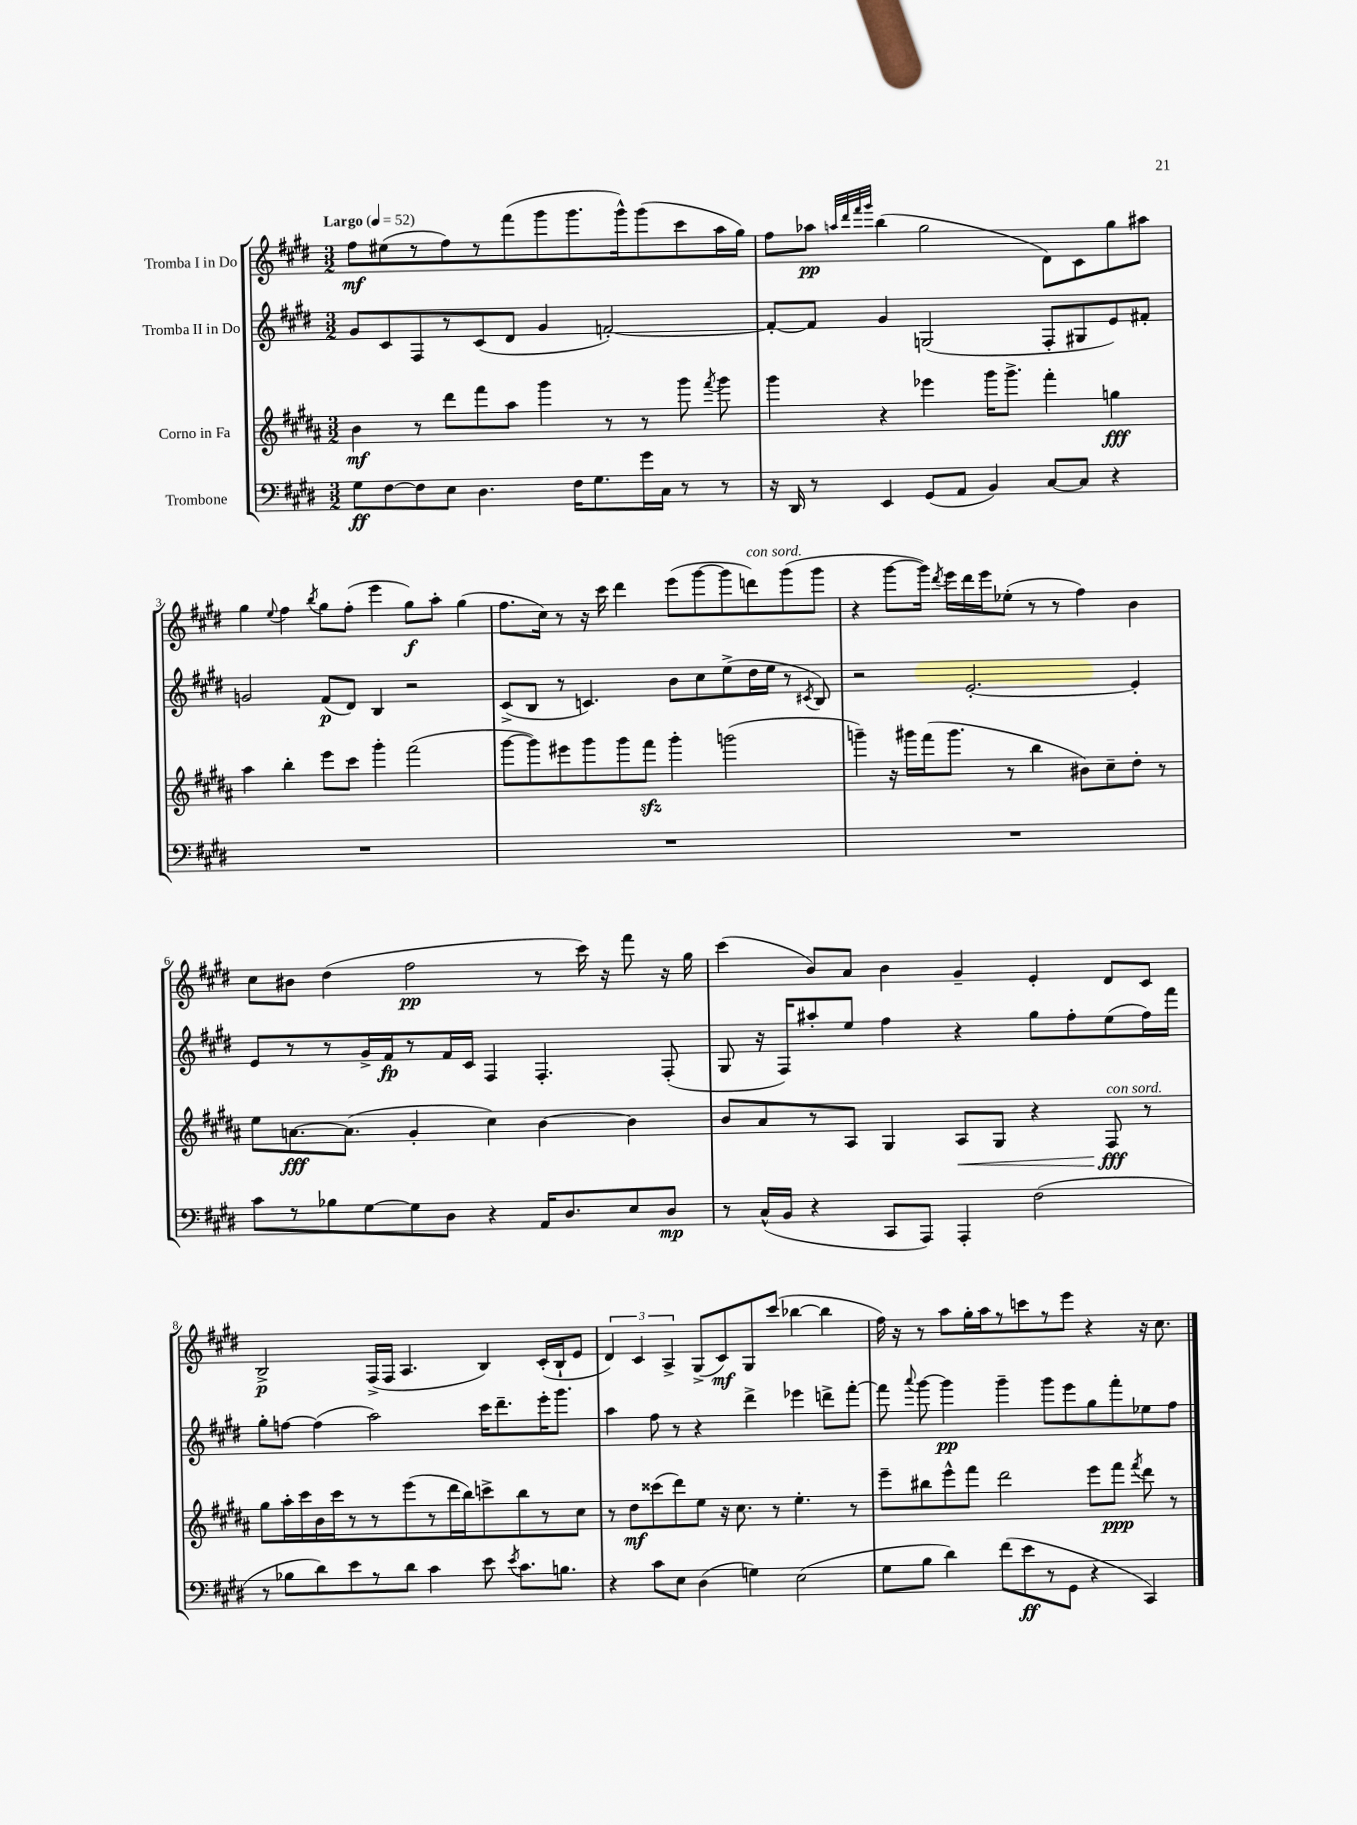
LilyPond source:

<<
\new StaffGroup <<
\new Staff = "s0" \with { instrumentName = "Tromba I in Do" } {
    \clef treble \key e \major \numericTimeSignature \time 3/2 \tempo "Largo" 4 = 52
    \autoBeamOff fis''8[\mf eis''8( r8 fis''8) r8 fis'''8( gis'''8 gis'''8. gis'''16-^) gis'''8( cis'''8 a''16 gis''16]) |
    fis''8[ aes''8]\pp \grace { a''32[ dis'''32 fis'''32 gis'''32] } b''4( gis''2 dis'8[) cis'8 gis''8 ais''8] |
    gis''4 \appoggiatura { e''8 } fis''4 \acciaccatura { b''8 } gis''8[ fis''8]-.( e'''4 gis''8[\f) a''8]-. gis''4( |
    fis''8.[ cis''16]) r8 r16 cis'''16 dis'''4 e'''8[( gis'''8~ gis'''8 d'''8^\markup { \italic "con sord." }) gis'''8( gis'''8] |
    r4 gis'''8[~ gis'''16]) \acciaccatura { dis'''8 } e'''16[ dis'''16 e'''16 ees''8]-.( r8 r8 fis''4) b'4 |
    cis''8[ bis'8] dis''4( fis''2\pp r8 cis'''16) r16 fis'''8 r16 gis''16 |
    cis'''4( b'8[) a'8] b'4 gis'4-- e'4-. dis'8[ cis'8] |
    b2->\p fis16[->( fis16] a4. b4) cis'16[-.( b16-! e'8] |
    \tuplet 3/2 { dis'4) cis'4 a4-> } gis8[->( cis'8\mf) gis8 cis'''8]( bes''4~ bes''4 |
    fis''16) r16 r8 a''8[ gis''16-. a''16 r8 c'''8 r8 e'''8] r4 r16 cis''8. \bar "|." |
}
\new Staff = "s1" \with { instrumentName = "Tromba II in Do" } {
    \clef treble \key e \major \numericTimeSignature \time 3/2
    \autoBeamOff gis'8[ cis'8 fis8 r8 cis'8( dis'8] gis'4 f'2~-.) |
    f'8[~-. f'8] gis'4 g2( fis8[-. gis8 e'8) fis'8]-. |
    g'2 fis'8[\p( dis'8]) b4 r2 |
    cis'8[->( b8] r8 c'4.) b'8[ cis''8 e''8->( dis''16 e''16] r8 \acciaccatura { cis'8 } b8) |
    r2 e'2.~-. e'4-. |
    e'8[ r8 r8 gis'16-> fis'16\fp r8 fis'16 cis'16] fis4 fis4.-. fis8-.( |
    gis8 r16 fis16[) ais''8-. e''8] fis''4 r4 gis''8[ fis''8-. e''8( fis''16) fis'''16] |
    gis''8[-. f''8]~ f''4( a''2) cis'''16[ dis'''8.-- e'''16-. gis'''8.] |
    a''4 fis''8 r8 r4 dis'''4-> ees'''4 d'''8[-> fis'''8]~-. |
    fis'''8 \appoggiatura { a'''8 } gis'''8~ gis'''4\pp gis'''4-- gis'''8[ e'''8 gis''8 fis'''8-. ees''8 fis''8] \bar "|." |
}
\new Staff = "s2" \with { instrumentName = "Corno in Fa" } {
    \clef treble \key b \major \numericTimeSignature \time 3/2
    \autoBeamOff b'4\mf r8 dis'''8[ fis'''8 ais''8] gis'''4 r8 r8 gis'''8 \acciaccatura { fis'''8 } gis'''8 |
    gis'''4 r4 ees'''4 gis'''16[ gis'''8.]-> fis'''4-. g''4\fff |
    ais''4 b''4-. e'''8[ cis'''8] gis'''4-. fis'''2( |
    gis'''8[~ gis'''8) eis'''8 gis'''8 gis'''8 fis'''8]\sfz gis'''4-. g'''2( |
    g'''4--) r16 gis'''16[ fis'''16( gis'''8.] r8 b''4 bis'8[) cis''8-- dis''8]-. r8 |
    e''8[ a'8.~\fff a'8.]( gis'4-. cis''4) b'4~ b'4 |
    b'8[ ais'8 r8 ais8] gis4 ais8[\< gis8] r4 fis8\fff\!^\markup { \italic "con sord." } r8 |
    gis''8[ ais''16-. cis'''16 b'16 cis'''16 r8 r8 e'''8( r8 dis'''16 b''16) c'''8-> b''8 r8 cis''8] |
    r8 dis''8[\mf cisis'''8( dis'''8) e''8] r16 cis''8. r8 e''4.-. r8 |
    e'''8[-- bis''8 e'''8-^ fis'''8] dis'''2 e'''8[ fis'''8]\ppp \acciaccatura { fis'''8 } dis'''8 r8 \bar "|." |
}
\new Staff = "s3" \with { instrumentName = "Trombone" } {
    \clef bass \key e \major \numericTimeSignature \time 3/2
    \autoBeamOff gis8[\ff fis8~ fis8 e8] dis4. fis16[ gis8. gis'16 cis16] r8 r8 |
    r16 dis,16 r8 e,4 gis,8[( a,8] b,4) cis8[~ cis8] r4 |
    R1. |
    R1. |
    R1. |
    cis'8[ r8 bes8 gis8~ gis8 dis8] r4 a,16[ dis8. e8 dis8]\mp |
    r8 cis16[-^( b,16] r4 cis,8[ a,,8]) a,,4-. fis2( |
    r8 bes8[ dis'8) e'8 r8 dis'8] cis'4 e'8 \acciaccatura { e'8 } cis'8.[ b8.] |
    r4 cis'8[ e8] dis4( g4) e2( |
    gis8[ b8] dis'4) fis'8[( e'8\ff r8 gis,8] r4 cis,4) \bar "|." |
}
>>
>>
